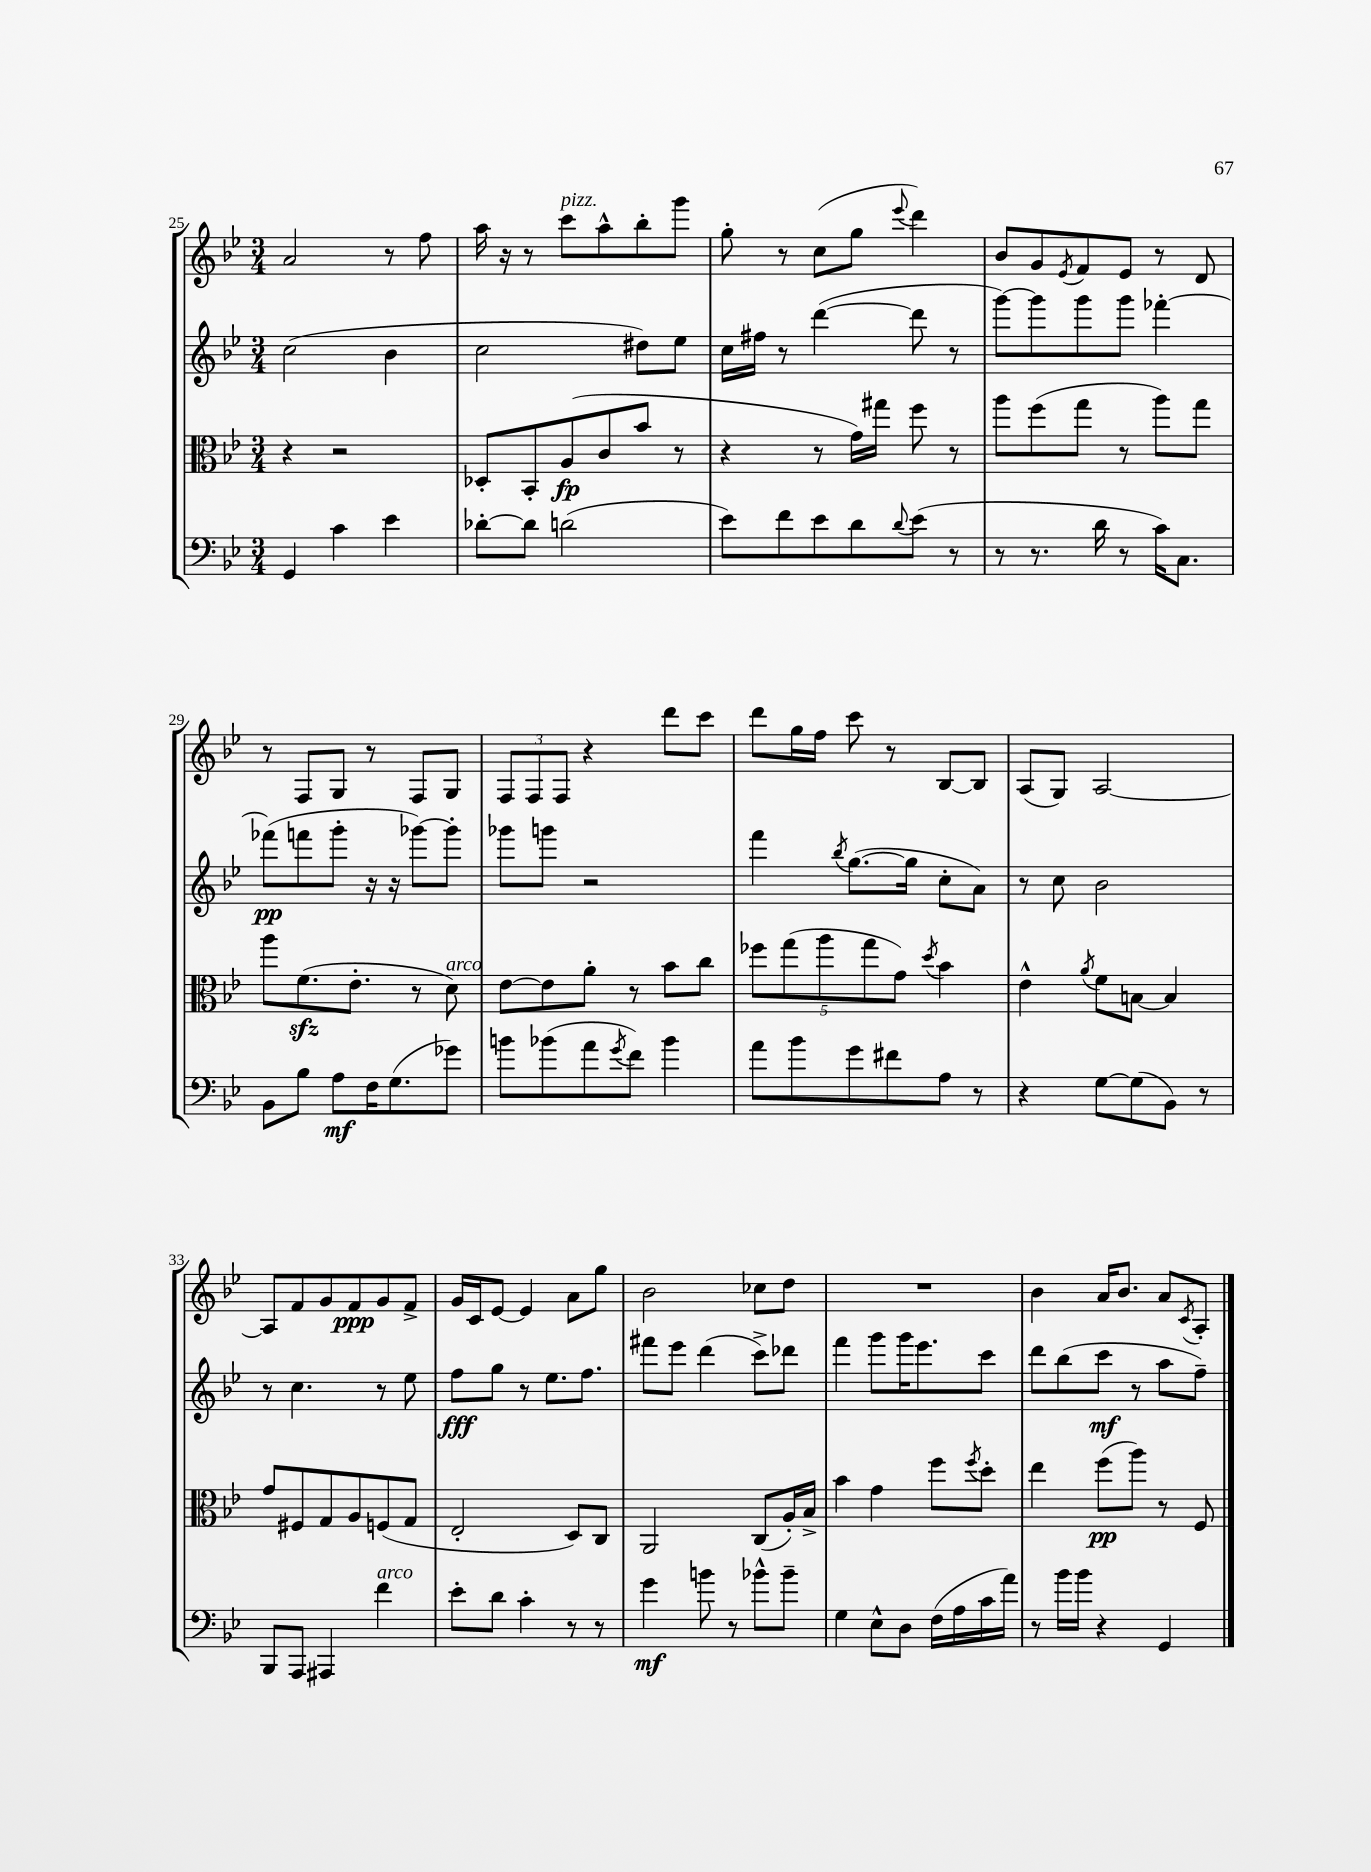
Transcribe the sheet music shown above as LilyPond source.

<<
\new StaffGroup <<
\new Staff = "s0" {
    \clef treble \key bes \major \numericTimeSignature \time 3/4
    a'2 r8 f''8 |
    a''16 r16 r8 c'''8^\markup { \italic "pizz." } a''8-^ bes''8-. g'''8 |
    g''8-. r8 c''8( g''8 \appoggiatura { ees'''8 } d'''4) |
    bes'8 g'8 \acciaccatura { ees'8 } f'8 ees'8 r8 d'8 |
    r8 f8 g8 r8 f8 g8 |
    \tuplet 3/2 { f8 f8 f8 } r4 d'''8 c'''8 |
    d'''8 g''16 f''16 c'''8 r8 bes8~ bes8 |
    a8( g8) a2~ |
    a8 f'8 g'8 f'8\ppp g'8 f'8-> |
    g'16 c'16 ees'8~ ees'4 a'8 g''8 |
    bes'2 ces''8 d''8 |
    R2. |
    bes'4 a'16 bes'8. a'8 \acciaccatura { c'8 } a8-. \bar "|." |
}
\new Staff = "s1" {
    \clef treble \key bes \major \numericTimeSignature \time 3/4
    c''2( bes'4 |
    c''2 dis''8) ees''8 |
    c''16 fis''16 r8 d'''4~( d'''8 r8 |
    g'''8~) g'''8 g'''8 g'''8 fes'''4~-. |
    fes'''8\pp( f'''8 g'''8-. r16 r16 ges'''8~) ges'''8-. |
    ges'''8 g'''8 r2 |
    f'''4 \acciaccatura { bes''8 } g''8.~( g''16 c''8-. a'8) |
    r8 c''8 bes'2 |
    r8 c''4. r8 ees''8 |
    f''8\fff g''8 r8 ees''8. f''8. |
    fis'''8 ees'''8 d'''4( c'''8->) des'''8 |
    f'''4 g'''8 g'''16 ees'''8. c'''8 |
    d'''8 bes''8( c'''8\mf r8 a''8 f''8--) \bar "|." |
}
\new Staff = "s2" {
    \clef alto \key bes \major \numericTimeSignature \time 3/4
    r4 r2 |
    des8-. bes,8-. a8\fp( c'8 bes'8 r8 |
    r4 r8 g'16) gis''16 f''8 r8 |
    a''8 f''8( g''8 r8 a''8) g''8 |
    a''8 f'8.\sfz( ees'8.-. r8 d'8^\markup { \italic "arco" }) |
    ees'8~ ees'8 a'8-. r8 bes'8 c''8 |
    \tuplet 5/4 { fes''8 g''8( a''8 g''8 g'8) } \acciaccatura { d''8 } bes'4 |
    ees'4-^ \acciaccatura { a'8 } f'8 b8~ b4 |
    g'8 fis8 g8 a8 f8( g8 |
    ees2-. d8) c8 |
    a,2 c8( a16-.) bes16-> |
    bes'4 g'4 f''8 \acciaccatura { f''8 } d''8-. |
    ees''4 f''8\pp( a''8) r8 f8 \bar "|." |
}
\new Staff = "s3" {
    \clef bass \key bes \major \numericTimeSignature \time 3/4
    g,4 c'4 ees'4 |
    des'8~-. des'8 d'2( |
    ees'8) f'8 ees'8 d'8 \appoggiatura { d'8 } ees'8( r8 |
    r8 r8. d'16 r8 c'16) c8. |
    bes,8 bes8 a8\mf f16 g8.( ges'8) |
    b'8 bes'8( a'8 \acciaccatura { g'8 } f'8) bes'4 |
    a'8 bes'8 g'8 fis'8 a8 r8 |
    r4 g8~ g8( bes,8) r8 |
    bes,,8 a,,8 ais,,4 f'4^\markup { \italic "arco" } |
    ees'8-. d'8 c'4-. r8 r8 |
    g'4\mf b'8 r8 bes'8-^ bes'8-- |
    g4 ees8-^ d8 f16( a16 c'16 a'16) |
    r8 bes'16 bes'16 r4 g,4 \bar "|." |
}
>>
>>
\layout { \context { \Score currentBarNumber = #25 } }
